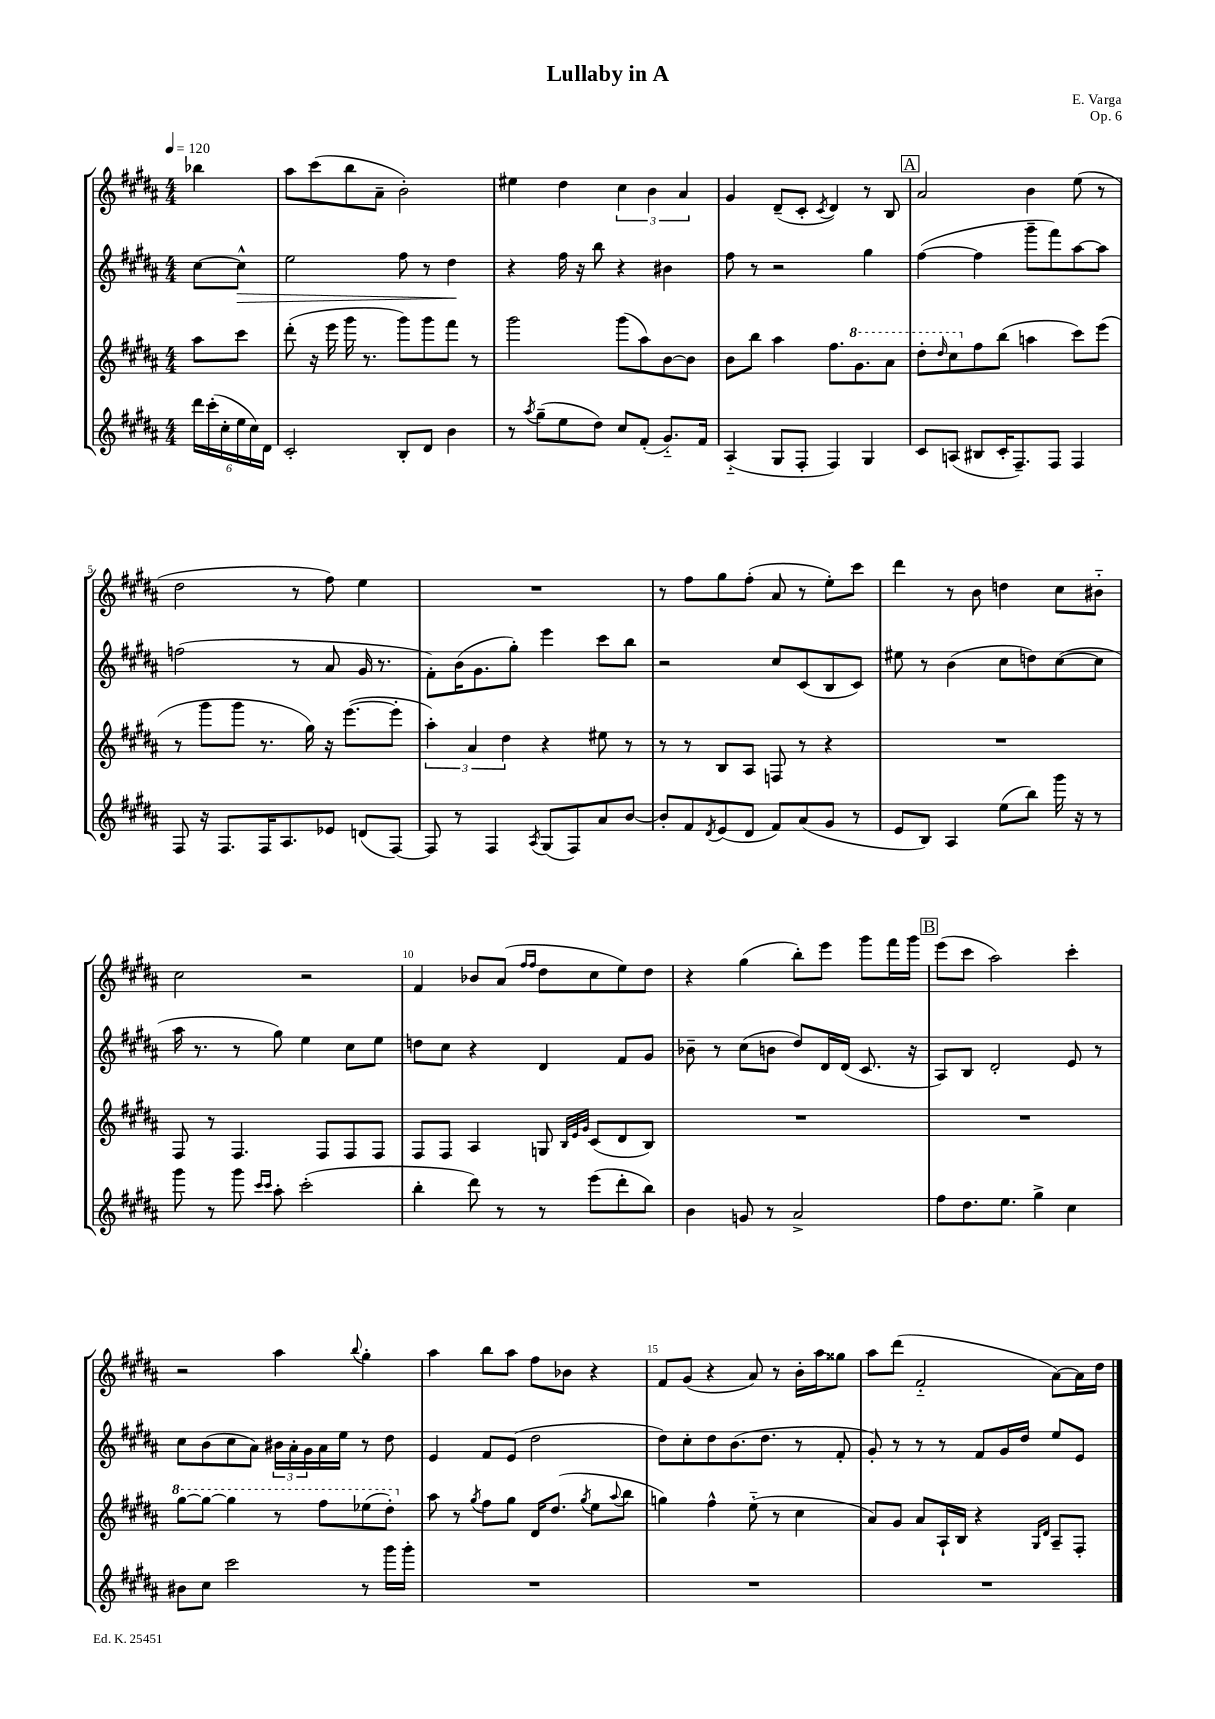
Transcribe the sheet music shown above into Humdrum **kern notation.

**kern	**kern	**kern	**kern
*staff4	*staff3	*staff2	*staff1
*clefG2	*clefG2	*clefG2	*clefG2
*k[f#c#g#d#a#]	*k[f#c#g#d#a#]	*k[f#c#g#d#a#]	*k[f#c#g#d#a#]
*M4/4	*M4/4	*M4/4	*M4/4
*MM120	*MM120	*MM120	*MM120
24ddd#	8aa#	[8cc#	4bb-
(24ccc#'	.	.	.
24cc#'	.	.	.
24ee	8ccc#	8cc#^^]	.
24cc#)	.	.	.
24d#	.	.	.
=	=	=	=
2c#'	(8ddd#'	2ee	8aa#
.	16r	.	(8ccc#
.	16eee	.	.
.	16ggg#	.	8bb
.	8.r	.	.
.	.	.	8a#~
8B'	8ggg#)	8ff#	2b')
8d#	8ggg#	8r	.
4b	8fff#	4dd#	.
.	8r	.	.
=	=	=	=
8r	2ggg#	4r	4ee#
8qaa#	.	.	.
(8gg#~	.	.	.
8ee	.	16ff#	4dd#
.	.	16r	.
8dd#)	.	8bb	.
8cc#	(8ggg#	4r	6cc#
(8f#'	8aa#)	.	.
.	.	.	6b
8.g#'~)	[8b	4b#	.
.	.	.	6a#
.	8b]	.	.
16f#	.	.	.
=	=	=	=
(4A#'~	8b	8ff#	4g#
.	8bb	8r	.
8G#	4aa#	2r	(8d#~
8F#'	.	.	8c#'
.	.	.	8qc#
4F#)	8.ff#	.	4d#)
.	8.gg#	.	.
4G#	.	4gg#	8r
.	8aa#	.	8B
=	=	=	=
8c#	8ddd#'	([4ff#	2a#
.	16qqddd#	.	.
(8A	8ccc#	.	.
8B#	8ff#	4ff#]	.
16c#'	(8bb	.	.
8.F#~)	.	.	.
.	4aa	8ggg#~	4b
8F#	.	8fff#)	.
4F#	8ccc#)	[8aa#	(8ee
.	(8eee	8aa#]	8r
=	=	=	=
8F#	8r	(2ff	2dd#
16r	8ggg#	.	.
8.F#	.	.	.
.	8ggg#	.	.
16F#	8.r	.	.
8.A#	.	.	.
.	.	8r	8r
.	16gg#)	.	.
8e-	16r	8a#	8ff#)
.	([8.eee	.	.
(8d	.	16g#	4ee
.	.	8.r	.
[8F#)	8eee']	.	.
=	=	=	=
8F#]	6aa#')	8f#')	1r
8r	.	(16b	.
.	6a#	.	.
.	.	8.g#	.
4F#	.	.	.
.	6dd#	.	.
.	.	8gg#')	.
8qA#	.	.	.
(8G#	4r	4eee	.
8F#)	.	.	.
8a#	8ee#	8ccc#	.
[8b	8r	8bb	.
=	=	=	=
8b']	8r	2r	8r
8f#	8r	.	8ff#
8qd#	.	.	.
(8e	8B	.	8gg#
8d#	8A#	.	(8ff#'
8f#)	8F	8cc#	8a#
(8a#	8r	(8c#	8r
8g#	4r	8B	8ee')
8r	.	8c#)	8ccc#
=	=	=	=
8e	1r	8ee#	4ddd#
8B)	.	8r	.
4A#	.	(4b	8r
.	.	.	8b
(8ee	.	8cc#	4dd
8bb)	.	8dd)	.
16ggg#	.	([8cc#	8cc#
16r	.	.	.
8r	.	8cc#]	8b#'~
=	=	=	=
8ggg#	8F#	16aa#	2cc#
.	.	8.r	.
8r	8r	.	.
8ggg#	4.F#	8r	.
16qqccc#	.	.	.
16qqccc#	.	.	.
8aa#'	.	8gg#)	.
(2ccc#'	.	4ee	2r
.	8F#	.	.
.	8F#	8cc#	.
.	8F#	8ee	.
=	=	=	=
4bb'	8F#	8dd	4f#
.	8F#	8cc#	.
8ddd#)	4A#	4r	8b-
8r	.	.	(8a#
.	.	.	16qqff#
.	.	.	16qqff#
8r	8G	4d#	8dd#
.	32qqB	.	.
.	32qqe	.	.
.	32qqg#	.	.
(8eee	(8c#	.	8cc#
8ddd#'	8d#	8f#	8ee)
8bb)	8B)	8g#	8dd#
=	=	=	=
4b	1r	8b-~	4r
.	.	8r	.
8g	.	(8cc#	(4gg#
8r	.	8b	.
2a#^	.	8dd#)	8bb')
.	.	16d#	8eee
.	.	(16d#	.
.	.	8.c#	8ggg#
.	.	.	16fff#
.	.	16r	16ggg#
=	=	=	=
8ff#	1r	8A#)	(8eee
8.dd#	.	8B	8ccc#
.	.	2d#'	2aa#)
8.ee	.	.	.
4gg#^	.	.	.
4cc#	.	8e	4ccc#'
.	.	8r	.
=	=	=	=
8b#	[8ggg#	8cc#	2r
8cc#	8ggg#_	(8b	.
2ccc#	4ggg#]	8cc#	.
.	.	8a#)	.
.	8r	24b#	4aa#
.	.	24a#'	.
.	.	24g#	.
.	8fff#	16a#	.
.	.	16ee	.
.	.	.	8qqbb
8r	(8eee-	8r	4gg#'
16ggg#	8ddd#')	8dd#	.
16ggg#'	.	.	.
=	=	=	=
1r	8aa#	4e	4aa#
.	8r	.	.
.	8qgg#	.	.
.	8ff#	8f#	8bb
.	8gg#	(8e	8aa#
.	16d#	2dd#	8ff#
.	(8.dd#	.	.
.	.	.	8b-
.	8qgg#	.	.
.	8ee	.	4r
.	8qqaa#	.	.
.	8bb	.	.
=	=	=	=
1r	4gg)	8dd#)	8f#
.	.	8cc#'	(8g#
.	4ff#^^	8dd#	4r
.	.	(8.b	.
.	(8ee'~	.	8a#)
.	.	8.dd#	.
.	8r	.	8r
.	4cc#	8r	16b'
.	.	.	16aa#
.	.	8f#'	8gg##
=	=	=	=
1r	8a#)	8g#')	8aa#
.	8g#	8r	(8ddd#
.	8a#	8r	2f#'~
.	16A#`	8r	.
.	16B	.	.
.	4r	8f#	.
.	.	16g#	.
.	.	16dd#	.
.	16qqG#	.	.
.	16qqd#	.	.
.	8A#~	8ee	[8a#)
.	8F#'	8e	16a#]
.	.	.	16dd#
==	==	==	==
*-	*-	*-	*-
